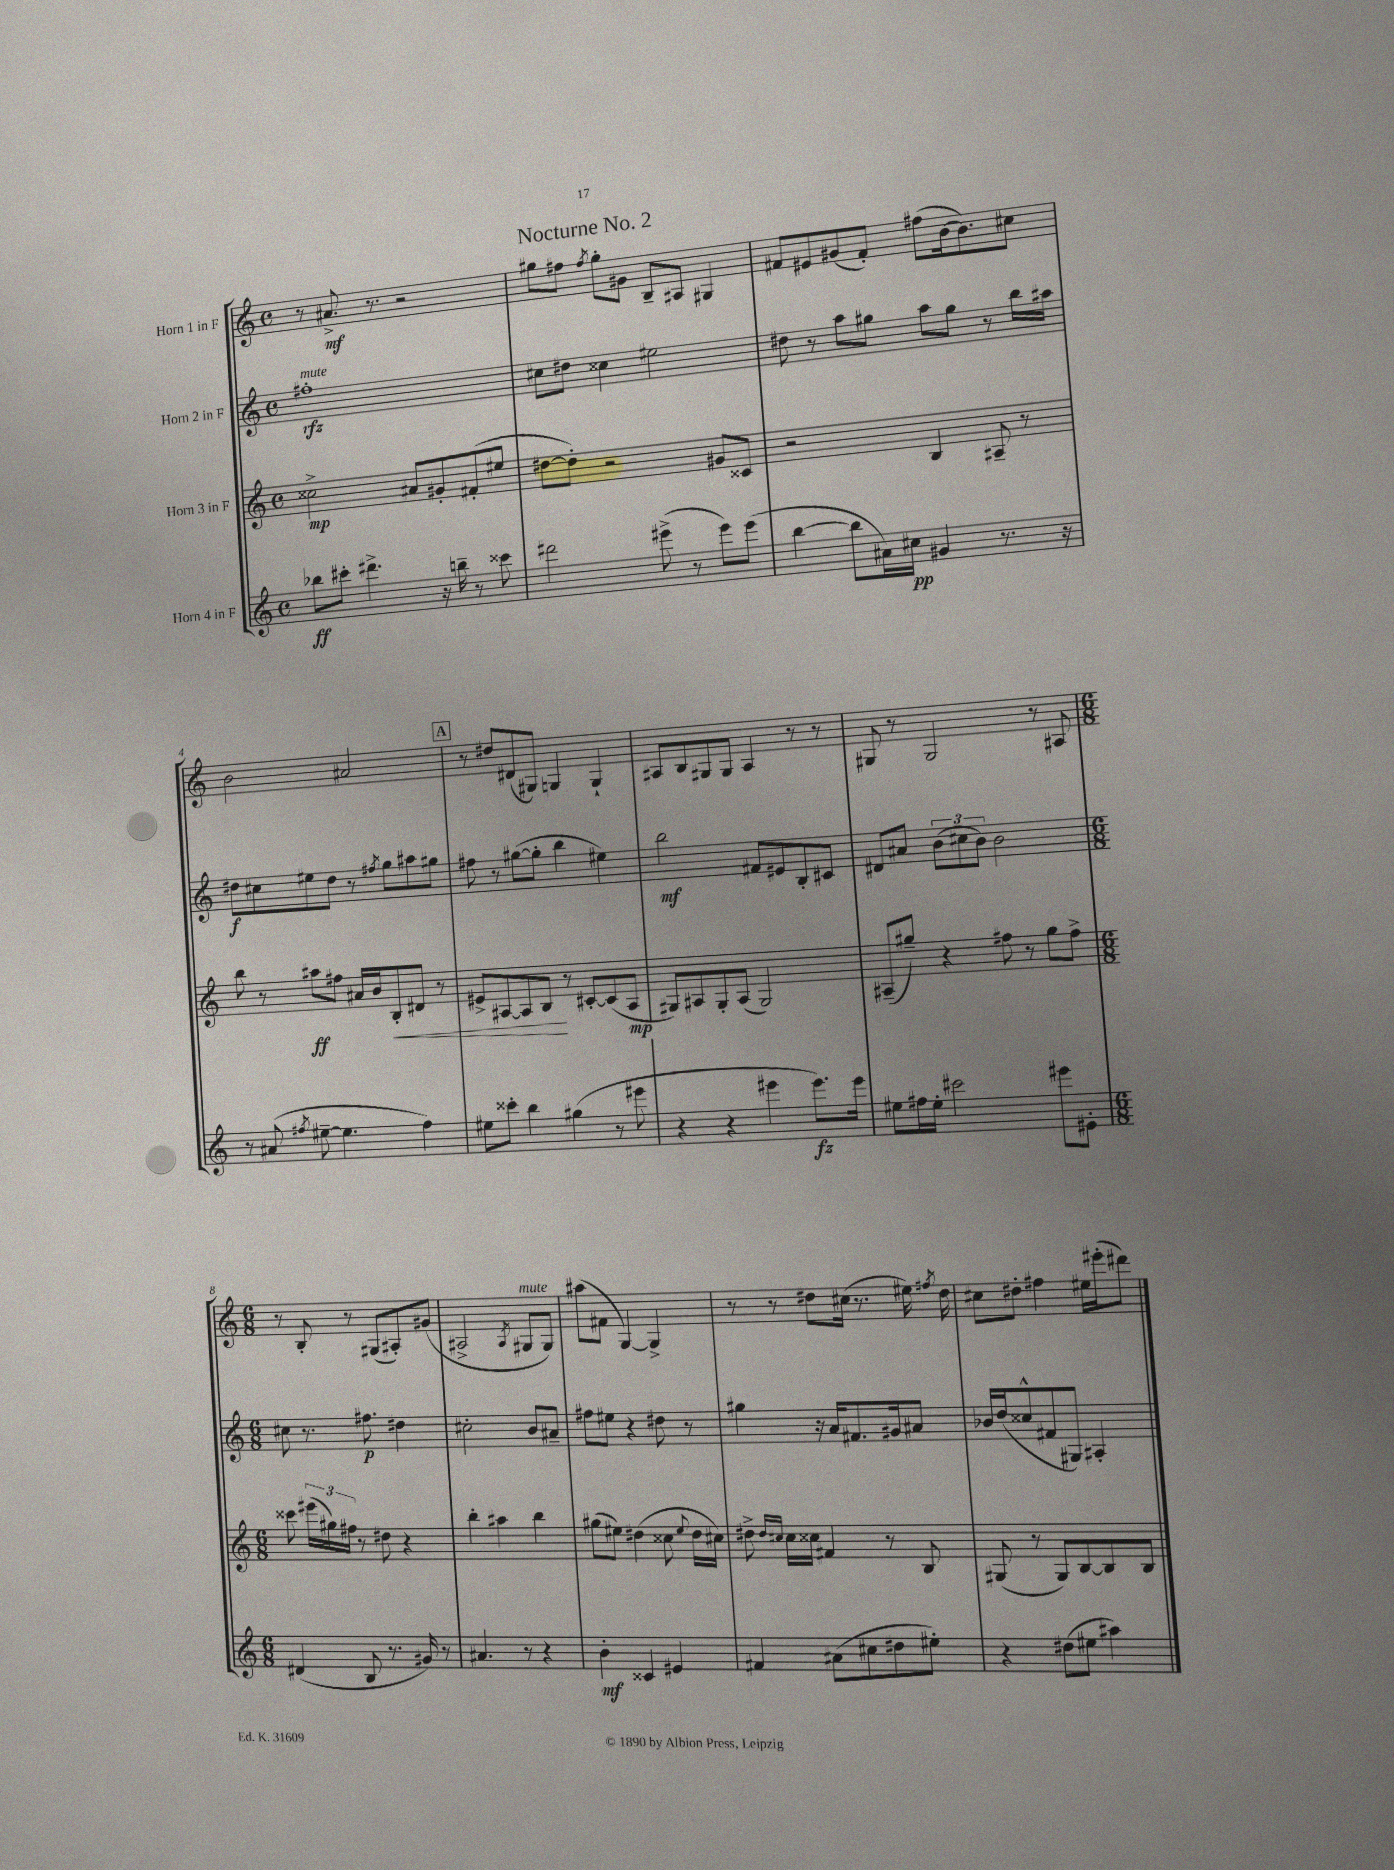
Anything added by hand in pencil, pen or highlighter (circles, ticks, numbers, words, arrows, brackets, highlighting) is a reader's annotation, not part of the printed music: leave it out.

**kern	**dynam	**kern	**dynam	**kern	**dynam	**kern	**dynam
*part4	*part4	*part3	*part3	*part2	*part2	*part1	*part1
*staff4	*staff4	*staff3	*staff3	*staff2	*staff2	*staff1	*staff1
*I"Horn 4 in F	*	*I"Horn 3 in F	*	*I"Horn 2 in F	*	*I"Horn 1 in F	*
*clefG2	*	*clefG2	*	*clefG2	*	*clefG2	*
*k[]	*	*k[]	*	*k[]	*	*k[]	*
*M4/4	*	*M4/4	*	*M4/4	*	*M4/4	*
*met(c)	*	*met(c)	*	*met(c)	*	*met(c)	*
=1	=1	=1	=1	=1	=1	=1	=1
!	!	!	!	!LO:TX:a:i:t=mute	!	!	!
8bb-X\L	ff	2cc##X^\	mp	1ff#X'	rfz	8r	.
8ccc#X'\J	.	.	.	.	.	8.a#X^/	mf
4.ddd#X^\	.	.	.	.	.	.	.
.	.	.	.	.	.	8.r	.
.	.	8a#X/L	.	.	.	2r	.
16r	.	8g#X'/	.	.	.	.	.
16bbn~\	.	.	.	.	.	.	.
8r	.	(8f#X'/	.	.	.	.	.
8ccc##X\	.	8ee#X/J	.	.	.	.	.
=2	=2	=2	=2	=2	=2	=2	=2
2ddd#X\	.	[8dd#X\L	.	8cc#X\L	.	8gg#X\L	.
.	.	8dd#'\J])	.	8dd#X\J	.	8ff#X\J	.
.	.	.	.	.	.	8qff#/	.
.	.	2r	.	4cc##X\	.	8gg#'\L	.
.	.	.	.	.	.	8g#X\J	.
(8eee#X^\	.	.	.	2ee#X\	.	8B~/L	.
8r	.	.	.	.	.	8A#X/J	.
8eee#\L)	.	8g#X/L	.	.	.	4G#X/	.
(8eee#\J	.	8c##X/J	.	.	.	.	.
=3	=3	=3	=3	=3	=3	=3	=3
[4bb\	.	2r	.	8dd#X\	.	8f#X/L	.
.	.	.	.	8r	.	8e#X/	.
8bb\L]	.	.	.	8aa\L	.	(8g#X/	.
16a#X\L)	.	.	.	8gg#X\J	.	8f#'/J)	.
16cc#X\JJ	pp	.	.	.	.	.	.
4g#X/	.	4B/	.	8aa\L	.	(8ff#X\L	.
.	.	.	.	8gg#\J	.	[16b\k	.
.	.	.	.	.	.	8.b\])	.
8.r	.	8A#X~/	.	8r	.	.	.
.	.	8r	.	16bb\LL	.	8cc#X\J	.
16r	.	.	.	16aa#X\JJ	.	.	.
!!LO:LB:g=z
=4	=4	=4	=4	=4	=4	=4	=4
8r	.	8bb\	.	8dd#X\L	f	2b\	.
(8a#X/	.	8r	.	8cc#X\	.	.	.
8qff#X/	.	.	.	.	.	.	.
[8ee#X~\	.	8aa#X\L	ff	8ee#X\	.	.	.
4.ee#\]	.	8ff#X\J	.	8dd#\J	.	.	.
.	.	16a#X/LL	.	8r	.	2a#X/	.
.	.	16b/J	.	.	.	.	.
.	.	.	.	8qff#X/	.	.	.
!	!	!	!LO:HP:b	!	!	!	!
.	.	8B'/	<	8gg\L	.	.	.
4ff#\)	.	8d#X/J	.	8aa#X\	.	.	.
.	.	8r	.	8gg#X\J	.	.	.
!!LO:REH:place=s1:t=A
=5	=5	=5	=5	=5	=5	=5	=5
8ee#X\L	.	8e#X^/L	.	8ff#X\	.	8r	.
8ccc##X'\J	.	[8A#X/	.	8r	.	8dd#X/L	.
4bb\	.	8A#/]	.	([8gg#X\L	.	(8d#X/	.
.	.	8B/J	.	8gg#'\J]	.	8G#X/J)	.
(4gg#X\	.	8r	[	4bb\	.	4Gn/	.
.	.	[8c#X'/L	.	.	.	.	.
8r	.	(8c#/]	.	4ee#X\)	.	4G`/	.
8eee#X\	.	8A#/J	mp	.	.	.	.
=6	=6	=6	=6	=6	=6	=6	=6
4r	.	8G#X/L)	.	2bb\	mf	8A#X/L	.
.	.	8A#X/	.	.	.	8B/	.
4r	.	8G#'/	.	.	.	8G#X/	.
.	.	(8A#/J	.	.	.	8G#/J	.
4eee#X\	.	2G#/)	.	8f#X/L	.	4A#/	.
.	.	.	.	8e#X/	.	.	.
8.eee#\L)	fz	.	.	8B'/	.	8r	.
.	.	.	.	8c#X/J	.	8r	.
16eee#\Jk	.	.	.	.	.	.	.
=7	=7	=7	=7	=7	=7	=7	=7
8ee#X\L	.	(8A#X~/L	.	8d#X/L	.	8G#X/	.
16ff#X\L	.	8gg#X~/J)	.	8a#X/J	.	8r	.
16ee#'\JJ	.	.	.	.	.	.	.
2ccc#X\	.	4r	.	(12b\L	.	2G#/	.
.	.	.	.	12cc#X\	.	.	.
.	.	.	.	12b\J)	.	.	.
.	.	8ff#X\	.	2b\	.	.	.
.	.	8r	.	.	.	.	.
8eee#X\L	.	8gg#\L	.	.	.	8r	.
8e#X'\J	.	8ff#^\J	.	.	.	8A#X/	.
!!LO:LB:g=z
=8	=8	=8	=8	=8	=8	=8	=8
*M6/8	*	*M6/8	*	*M6/8	*	*M6/8	*
(4d#X/	.	8ccc##X\	.	8cc#X\	.	8r	.
.	.	(24eee#X\LL	.	8.r	.	8B'/	.
.	.	24gg#X\)	.	.	.	.	.
.	.	24ff#X\JJ	.	.	.	.	.
8B/	.	8r	.	.	.	8r	.
.	.	.	.	8.ff#X\	p	.	.
8.r	.	8dd#X\	.	.	.	(8G#X/L	.
.	.	4r	.	4dd#X\	.	8A#X'/)	.
16g#X/)	.	.	.	.	.	.	.
8r	.	.	.	.	.	(8g#X/J	.
=9	=9	=9	=9	=9	=9	=9	=9
4.a#X/	.	4bb'\	.	2cc#X'\	.	2A#X^/	.
.	.	4aa#X\	.	.	.	.	.
8r	.	.	.	.	.	.	.
.	.	.	.	.	.	8qA#/	.
!	!	!	!	!	!	!LO:TX:a:i:t=mute	!
4r	.	4bb\	.	8b/L	.	8G#X/L	.
.	.	.	.	8a#X~/J	.	8G#/J)	.
=10	=10	=10	=10	=10	=10	=10	=10
4b'\	mf	(8gg#X\L	.	8ff#X\L	.	(8aa#X\L	.
.	.	8ee#X\J)	.	8ee#X\J	.	8f#X\J	.
4c##X/	.	(4dd#X\	.	4r	.	[4G/)	.
4e#X/	.	8cc##X\	.	8dd#X\	.	4G^/]	.
.	.	8qqee#/	.	.	.	.	.
.	.	16dd#\LL	.	8r	.	.	.
.	.	16cc#X\JJ)	.	.	.	.	.
=11	=11	=11	=11	=11	=11	=11	=11
4f#X/	.	8dd#X^\	.	4gg#X\	.	8r	.
.	.	16qqdd#/LL	.	.	.	.	.
.	.	16qqcc#X/JJ	.	.	.	.	.
.	.	16cc#\LL	.	.	.	8r	.
.	.	16cc##X\JJ	.	.	.	.	.
(8a#X\L	.	4f#X/	.	16r	.	8dd#X\L	.
.	.	.	.	16a/KL	.	.	.
8cc#X\	.	.	.	8.f#X/	.	(16cc#X\Jk	.
.	.	.	.	.	.	8.r	.
8dd#X\	.	8r	.	.	.	.	.
.	.	.	.	16g#X/k	.	.	.
8ee#X'\J)	.	8B/	.	8a#X/J	.	16ee#X\)	.
.	.	.	.	.	.	8qff#X/	.
.	.	.	.	.	.	16dd#\	.
=12	=12	=12	=12	=12	=12	=12	=12
4r	.	(8G#X/	.	16b-X/LL	.	8cc#X\L	.
.	.	.	.	(16dd/J	.	.	.
.	.	8r	.	8cc##X^^/	.	8dd#X'\J	.
(8dd#X\L	.	8G#/L)	.	8f#X/	.	4ff#X\	.
8ee#X\J	.	[8B/	.	8G#X/J)	.	.	.
4aa#X\)	.	8B/]	.	4A#X'/	.	16ee#X\LL	.
.	.	.	.	.	.	(16eee#X'\J	.
.	.	8B/J	.	.	.	8ddd#X\J)	.
==	==	==	==	==	==	==	==
*-	*-	*-	*-	*-	*-	*-	*-
